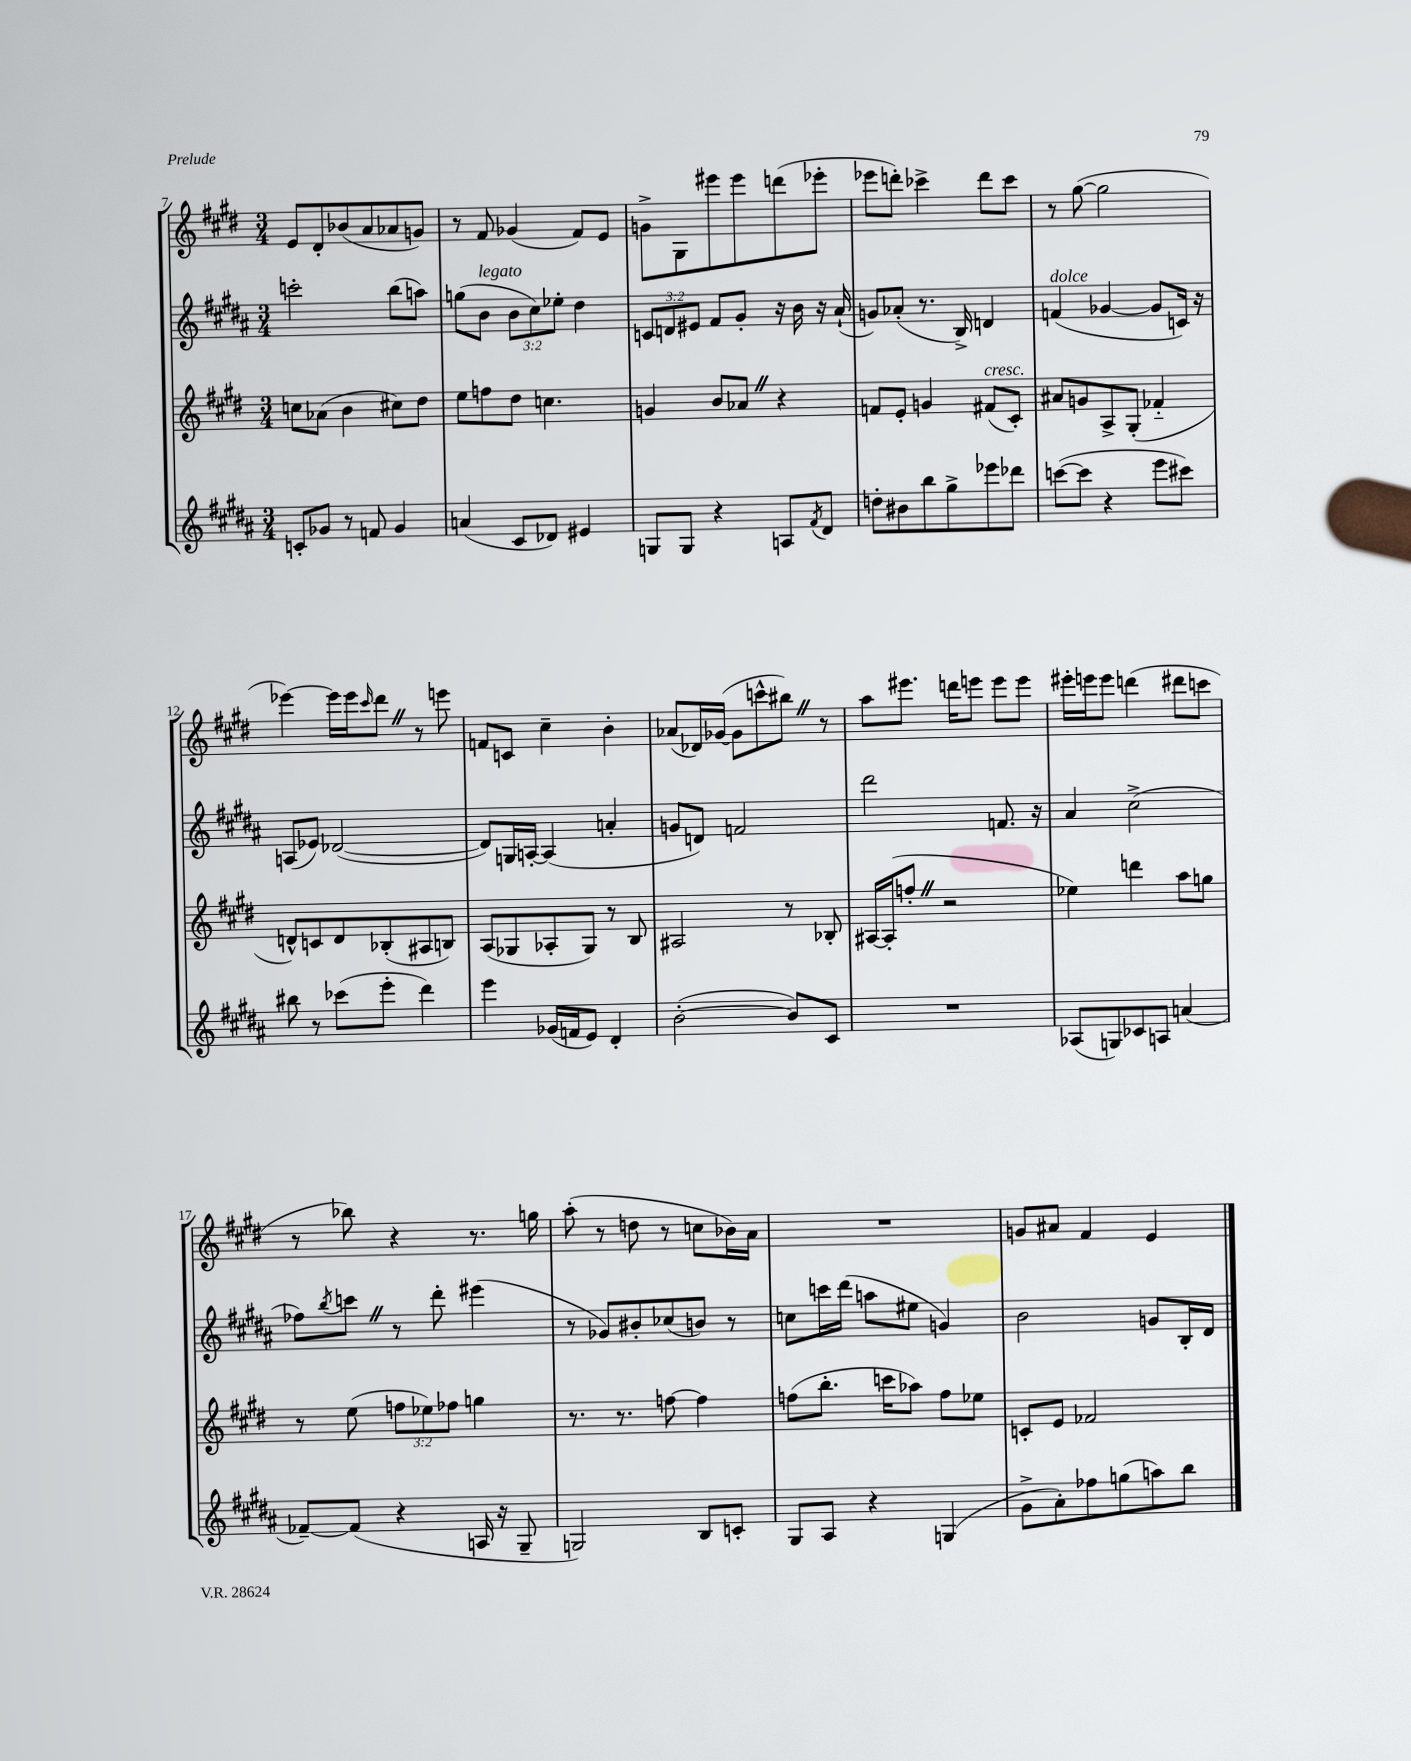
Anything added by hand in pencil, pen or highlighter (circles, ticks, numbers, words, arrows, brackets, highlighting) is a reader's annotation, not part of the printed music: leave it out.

**kern	**kern	**kern	**kern
*part4	*part3	*part2	*part1
*staff4	*staff3	*staff2	*staff1
*clefG2	*clefG2	*clefG2	*clefG2
*k[f#c#g#d#a#]	*k[f#c#g#d#]	*k[f#c#g#d#a#]	*k[f#c#g#d#]
*M3/4	*M3/4	*M3/4	*M3/4
=7	=7	=7	=7
8cn'/L	8ccn\L	2cccn'\	8e/L
8g-X/J	(8a-X\J	.	8d#'/
8r	4b\	.	(8b-X/
8fn/	.	.	8a/
4g-/	8cc#X\L)	(8bb\L	8a-X/
.	8dd#\J	8aan\J)	8gn/J)
=8	=8	=8	=8
(4an/	8ee\L	(8ggn\L	8r
!	!	!LO:TX:a:i:t=legato	!
.	8ffn\	8b\J	8f#/
8c#/L	8dd#\J	12b\L	(4g-X/
.	.	12cc#\)	.
8d-X/J)	4.ccn\	.	.
.	.	12ee-X'\J	.
4e#X/	.	4dd#\	8f#/L)
.	.	.	8e/J
=9	=9	=9	=9
8Gn/L	4gn/	12cn/L	8gn^\L
.	.	12dn/	.
8G/J	.	.	8G#\
.	.	12e#X/J	.
4r	8b/L	8f#/L	8eee#X\
.	8a-XZ/J	8g#'/J	8eee#\
8An/L	4r	16r	(8dddn\
.	.	16b\	.
8qf#/	.	.	.
8d#/J	.	16r	8eee-X'\J
.	.	(16a#`/	.
=10	=10	=10	=10
8ddn'\L	8fn/L	8gn/L)	8eee-X\L
8b#X\	8e'/J	(8a-X'/J	8dddn'\J)
8bb\	4gn/	8.r	4ccc-X^\
8gg#^\	.	.	.
.	.	16B^/)	.
!	!LO:TX:a:i:t=cresc.	!	!
8eee-X\	(8f#X/L	4dn/	8ddd\L
8ddd-X\J	8c#'/J)	.	8ccc-\J
=11	=11	=11	=11
!	!	!LO:TX:a:i:t=dolce	!
([8cccn\L	8a#X/L	(4fn/	8r
8ccc\J]	8gn/	.	([8gg#\
4r	8A^/	[4g-X/	2gg#\]
.	(8G#'/J	.	.
8eee\L	4f-X/	8g-/L]	.
8ccc#X\J)	.	16cn/Jk)	.
.	.	16r	.
!!LO:LB:g=z
=12	=12	=12	=12
8bb#X\	8dn^^/L)	(8An/L	[4eee-X\)
8r	8cn/	8e-X/J)	.
(8ccc-X\L	8d/	([2d-X/	16eee-\LL]
.	.	.	16eee-\J
.	.	.	16qqccc#/
8eee'\J	(8B-X'/	.	8ddd#Z\J
4ddd#\)	8A#X/	.	8r
.	8Bn/J)	.	8eeen\
=13	=13	=13	=13
4eee\	(8A/L	8d-/L])	8fn/L
.	8G-X/	16Gn/L	8cn/J
.	.	[16An'/JJ	.
(16g-X/LL	8A-X'/	(4A/]	4cc#~\
16fn/J	.	.	.
8e/J)	8G-/J)	.	.
4d#'/	8r	4an'/	4b'\
.	8B/	.	.
=14	=14	=14	=14
([2b'\	2A#X/	8gn/L	(8a-X/L
.	.	8dn/J)	16d-X/L)
.	.	.	([16g-X/JJ
.	.	2fn/	8g-\L]
.	.	.	8cccn^^\
8b/L])	8r	.	8bb#XZ\J)
8c#/J	8B-X'/	.	8r
=15	=15	=15	=15
2.r	[16A#X/LL	2ddd#\	8aa\L
.	(16A#'/J]	.	.
.	8ffn'Z/J	.	8.eee#X\J
.	2r	.	.
.	.	.	16dddn\KL
.	.	.	8eeen\J
.	.	8.fn/	8eee\L
.	.	.	8eee\J
.	.	16r	.
=16	=16	=16	=16
(8A-X/L	4ee-X\)	4a#/	16eee#X'\LL
.	.	.	16eeen\J
8Gn/)	.	.	8eee\J
8c-X/	4dddn\	(2cc#^\	(4dddn\
8An/J	.	.	.
(4an/	8aa\L	.	8ddd#X\L
.	8ggn\J	.	8cccn\J
!!LO:LB:g=z
=17	=17	=17	=17
[8f-X~/L)	8r	8ff-X\L)	8r
.	.	8qbb/	.
(8f-/J]	(8ee\	8cccnZ\J	8bb-X\)
4r	12ffn\L	8r	4r
.	12ee-X\)	.	.
.	.	8ddd#'\	.
.	12ff-X\J	.	.
16An/	4ggn\	(4eee#X\	8.r
16r	.	.	.
8G#~/	.	.	.
.	.	.	16ggn\
=18	=18	=18	=18
2Gn/)	8.r	8r	(8aa'\
.	.	8g-X/L)	8r
.	8.r	.	.
.	.	8b#X'/	8ddn\
.	[8ffn\	(8cc-X/	8r
8B/L	4ff\]	8bn/J)	8ccn\L
8cn'/J	.	8r	16b-X\L)
.	.	.	16a\JJ
=19	=19	=19	=19
8G#/L	(8ffn\L	8ccn\L	2.r
8A#/J	8.bb'\J	16cccn\L	.
.	.	(16ddd#\JJ	.
4r	.	8aan\L	.
.	16cccn\KL	.	.
.	8aa-X\J)	8ee#X\J	.
(4Gn/	8ff\L	4gn/)	.
.	8ee-X\J	.	.
=20	=20	=20	=20
8g#^\L	8cn'/L	2b\	8gn/L
8a#'\)	8e/J	.	8a#X/J
8ff-X\	2f-X/	.	4f#/
(8ggn\	.	.	.
8aan\)	.	8gn/L	4e/
8bb\J	.	16B'/L	.
.	.	16d#/JJ	.
==	==	==	==
*-	*-	*-	*-
